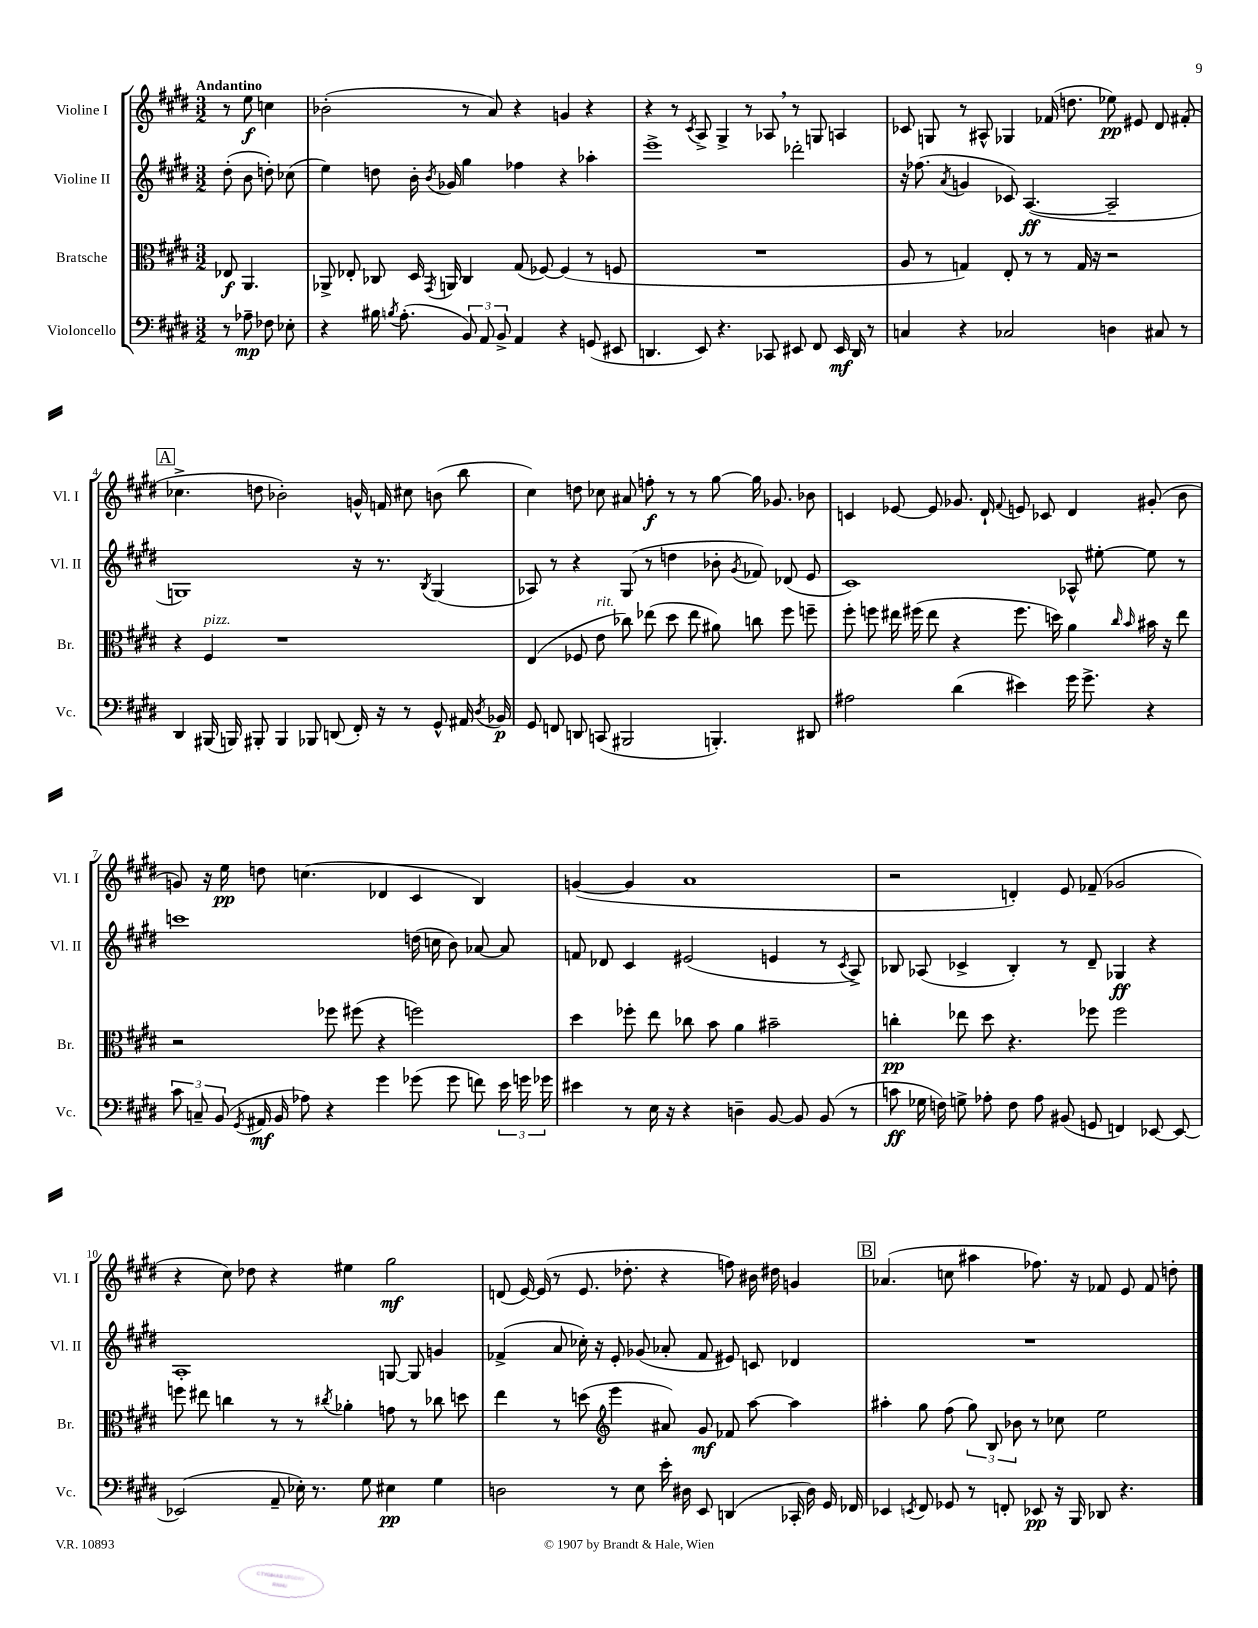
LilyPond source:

<<
\new StaffGroup <<
\new Staff = "s0" \with { instrumentName = "Violine I" shortInstrumentName = "Vl. I" } {
    \clef treble \key e \major \numericTimeSignature \time 3/2 \partial 2 \tempo "Andantino"
    \autoBeamOff r8 e''8\f c''4 |
    bes'2-.( r8 a'8) r4 g'4 r4 |
    r4 r8 \acciaccatura { cis'8 } a8-> gis4-> r8 aes8 \breathe r8 g8 a4 |
    ces'8 g8 r8 ais8-^ ges4 fes'16( d''8. ees''8\pp) eis'8 dis'8 fis'8-.( |
    \mark \markup { \box "A" } ces''4.-> d''8 bes'2-.) g'16-^ f'16 cis''8 b'8( b''8 |
    cis''4) d''8 ces''8 ais'8 f''8-.\f r8 r8 gis''8~ gis''16 ges'8. bes'8 |
    c'4 ees'8~ ees'8 ges'8. dis'16-! \appoggiatura { fis'8 } e'8 ces'8 dis'4 gis'8-.( b'8 |
    g'8) r16 e''16\pp d''8 c''4.( des'4 cis'4 b4) |
    g'4~( g'4 a'1 |
    r2 d'4-.) e'8 fes'8--( ges'2 |
    r4 cis''8) des''8 r4 eis''4 gis''2\mf |
    d'8( e'16~) e'16( r8 e'8. des''8.-. r4 f''8) bis'16 dis''16 g'4 |
    \mark \markup { \box "B" } aes'4.( c''8 ais''4 fes''8.) r16 fes'8 e'8 fes'8 d''8-. \bar "|." |
}
\new Staff = "s1" \with { instrumentName = "Violine II" shortInstrumentName = "Vl. II" } {
    \clef treble \key e \major \numericTimeSignature \time 3/2 \partial 2
    \autoBeamOff dis''8-.( b'8 d''8-.) ces''8( |
    e''4) d''8 b'16-. \acciaccatura { b'8 } ges'16 gis''4 fes''4 r4 aes''4-. |
    e'''1-> des'''2-. |
    r16 fes''8.( \acciaccatura { a'8 } g'4 ces'8) a4.~\ff( a2-- |
    \mark \markup { \box "A" } g1) r16 r8. \acciaccatura { b8 } g4( |
    aes8) r8 r4 gis8( r8 d''4 bes'8-. \acciaccatura { gis'8 } fes'8) des'8( e'8 |
    cis'1) aes8-^ eis''8~-. eis''8 r8 |
    c'''1 d''16( c''16 b'8) aes'8~ aes'8 |
    f'8 des'8 cis'4 eis'2( e'4 r8 \acciaccatura { cis'8 } a8->) |
    bes8 aes8( ces'4-> bes4-.) r8 dis'8-- ges4\ff r4 |
    a1-. g8~ g8 g'4 |
    fes'4->( a'8 ces''16-.) r16 e'8-. ges'8( aes'8-. fes'8 eis'8) c'8 des'4 |
    \mark \markup { \box "B" } R1. \bar "|." |
}
\new Staff = "s2" \with { instrumentName = "Bratsche" shortInstrumentName = "Br." } {
    \clef alto \key e \major \numericTimeSignature \time 3/2 \partial 2
    \autoBeamOff ees8\f a,4. |
    aes,8-> ees8-. ces8 dis16 \acciaccatura { gis,8 } a,16 ces4 gis8( fes8~) fes4( r8 f8 |
    R1. |
    a8 r8 g4) e8-. r8 r8 g16 r16 r2 |
    \mark \markup { \box "A" } r4 fis4^\markup { \italic "pizz." } r1 |
    e4( fes8 e'8^\markup { \italic "rit." } ces''8) ees''8( dis''8 ees''8 ais'8) c''8 fis''8 f''8-- |
    fis''8-. f''8 eis''16 fis''16( eis''8 r4 fis''8. d''16) a'4 \grace { cis''16 b'16 } bis'16 r16 eis''8 |
    r2 fes''8 fis''8( r4 f''2) |
    dis''4 fes''8-. e''8 ces''8 b'8 a'4 bis'2-- |
    c''4-.\pp ees''8 dis''8 r4. fes''8 fes''2 |
    f''8 eis''8 c''4 r8 r8 \acciaccatura { cis''8 } aes'4-. g'8 r8 ces''8 d''8 |
    e''4 r8 d''8( \clef treble e'''4 ais'8) gis'8\mf fes'8 a''8~ a''4 |
    \mark \markup { \box "B" } ais''4-. gis''8 fis''8( \tuplet 3/2 { gis''8) b8 bes'8 } r8 ces''8 e''2 \bar "|." |
}
\new Staff = "s3" \with { instrumentName = "Violoncello" shortInstrumentName = "Vc." } {
    \clef bass \key e \major \numericTimeSignature \time 3/2 \partial 2
    \autoBeamOff r8 aes8--\mp fes8 ees8-. |
    r4 bis16 \acciaccatura { b8 } a8.-.( \tuplet 3/2 { b,8) a,8 b,8-> } a,4 r4 g,8( eis,8 |
    d,4. e,8) r4. ces,8 eis,8 fis,8 eis,16\mf d,16 r8 |
    c4 r4 ces2 d4 cis8 r8 |
    \mark \markup { \box "A" } dis,4 bis,,16( b,,16) bis,,8-. bis,,4 bes,,8 d,8( fis,16-.) r16 r8 gis,8-^ ais,16 \acciaccatura { dis8 } bes,16\p |
    gis,8 f,8 d,8 c,8( bis,,2 b,,4.-.) dis,8 |
    ais2 dis'4( eis'4) gis'16 gis'8.-> r4 |
    \tuplet 3/2 { cis'8 c8-- b,8( } \acciaccatura { gis,8 } ais,16\mf b,16 aes8) r4 gis'4 ges'8( ges'8 f'8) \tuplet 3/2 { e'16 g'16 ges'16 } |
    eis'4 r8 e16 r16 r4 d4-- b,8~ b,8 b,8( r8 |
    c'8\ff ges16 f16) g8-> aes8-. f8 aes8 bis,8( g,8 f,4) ees,8~ ees,8~ |
    ees,2( a,8-- ees16-.) r8. gis8 eis4\pp gis4 |
    d2 r8 e8 e'16-. dis16 e,8 d,4( ces,16-. dis16) gis,16 fes,16 |
    \mark \markup { \box "B" } ees,4 \acciaccatura { e,8 } fis,8 ges,8 r8 f,8-. ees,8\pp r16 b,,16 des,8 r4. \bar "|." |
}
>>
>>
